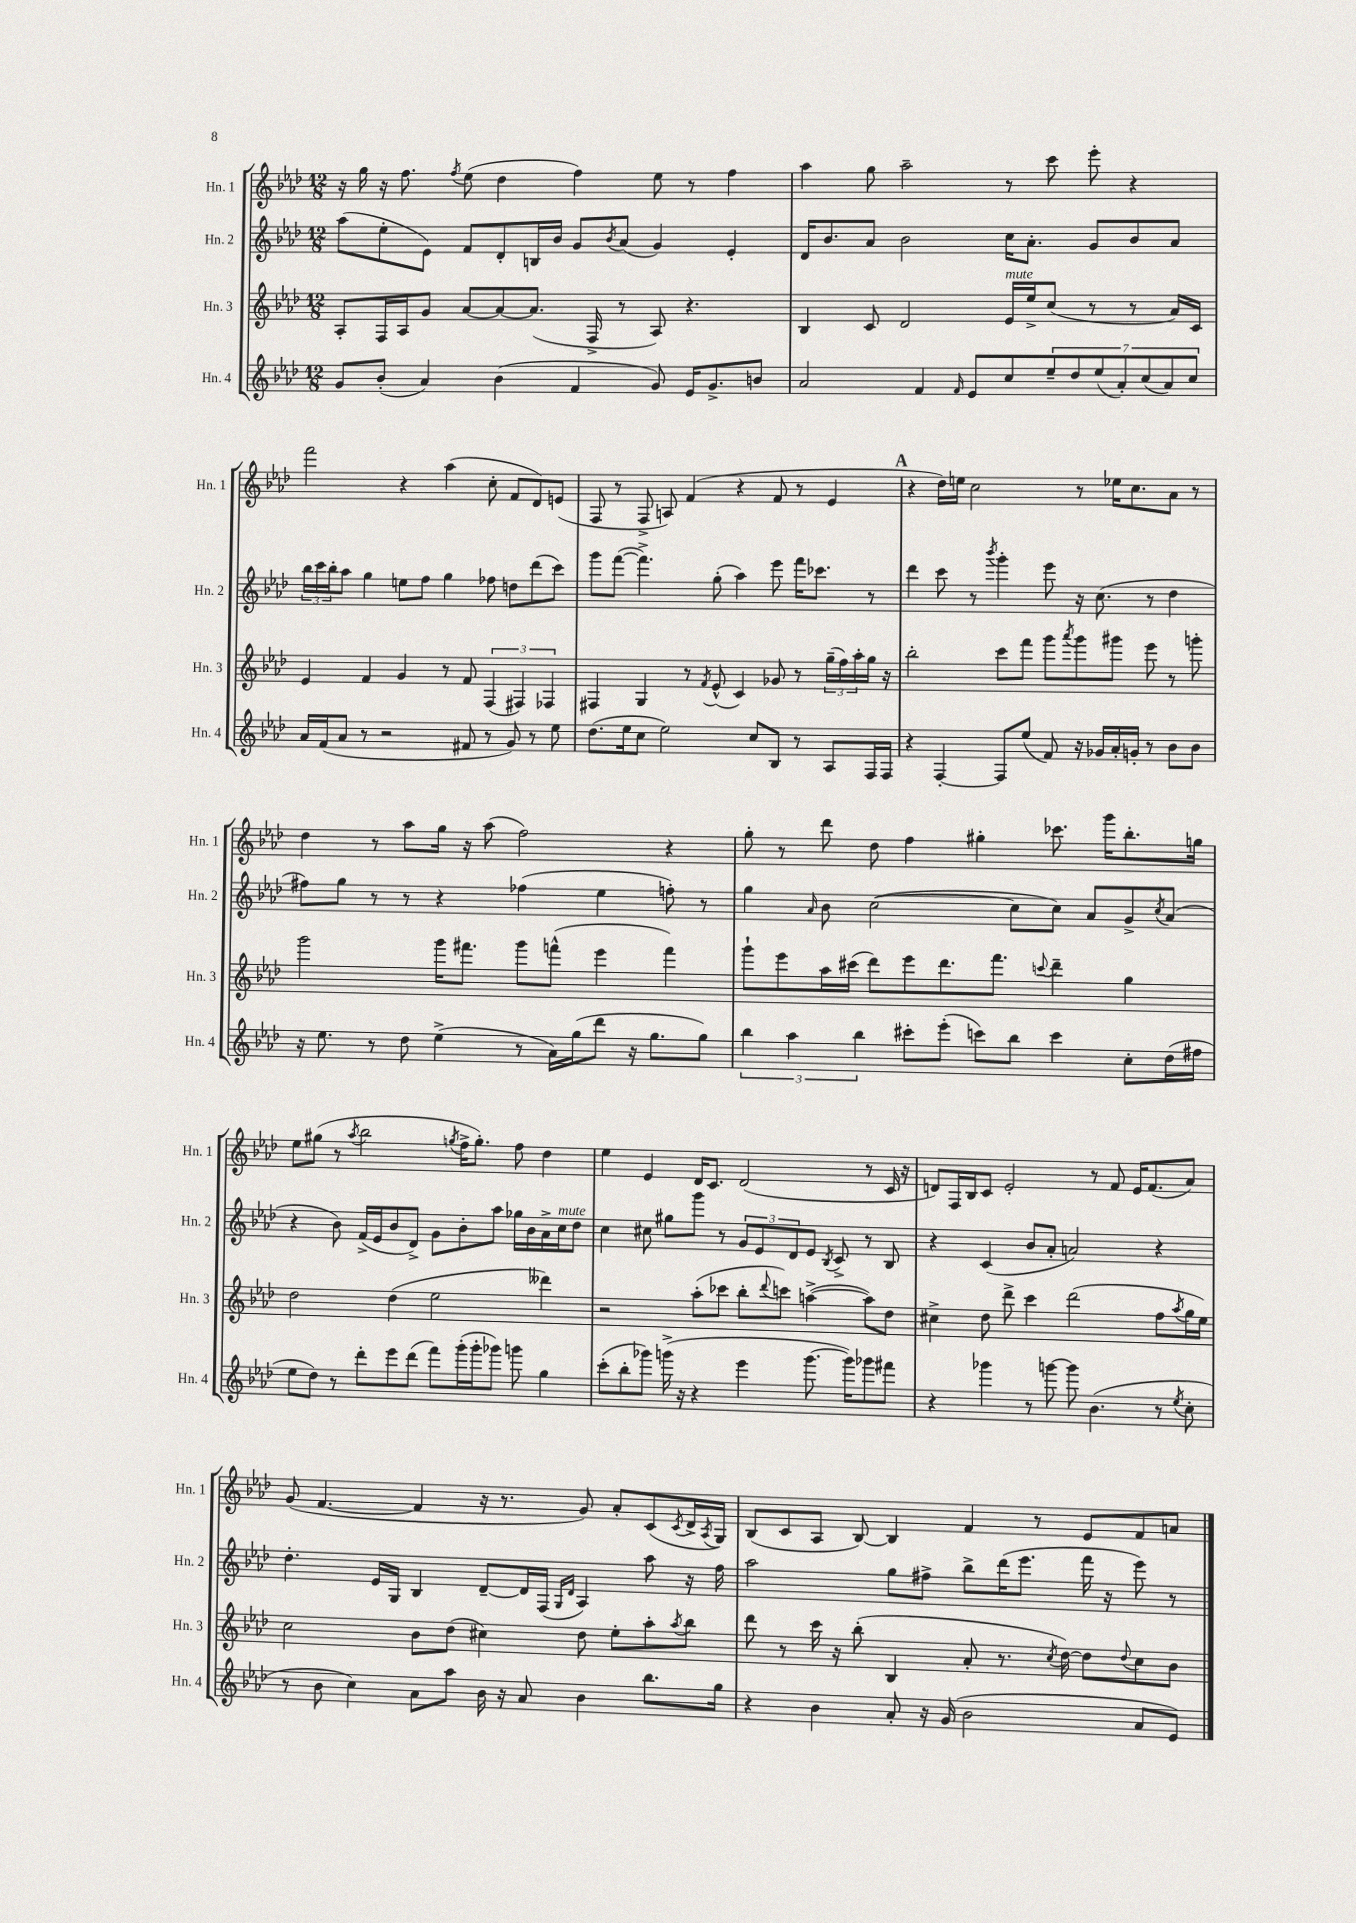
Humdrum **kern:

**kern	**kern	**kern	**kern
*part4	*part3	*part2	*part1
*staff4	*staff3	*staff2	*staff1
*I"Hn. 4	*I"Hn. 3	*I"Hn. 2	*I"Hn. 1
*I'Hn. 4	*I'Hn. 3	*I'Hn. 2	*I'Hn. 1
*clefG2	*clefG2	*clefG2	*clefG2
*k[b-e-a-d-]	*k[b-e-a-d-]	*k[b-e-a-d-]	*k[b-e-a-d-]
*M12/8	*M12/8	*M12/8	*M12/8
=1	=1	=1	=1
8g/L	8A-'/L	(8aa-\L	16r
.	.	.	16gg\
(8b-'/J	16F/L	8ee-'\	16r
.	16A-/J	.	8.ff\
4a-/)	8g/J	8e-\J)	.
.	.	.	8qff/
.	[8a-/L	8f/L	(8ee-\
(4b-\	8a-/_	8d-'/	4dd-\
.	(8.a-/J]	16Bn/L	.
.	.	16b-/JJ	.
4f/	.	8g/L	4ff\)
.	16F^/	.	.
.	.	8qb-/	.
.	8r	(8a-/J	.
8g/)	8A-/)	4g/)	8ee-\
16e-/KL	4.r	.	8r
8.g^/	.	.	.
.	.	4e-'/	4ff\
8bn/J	.	.	.
=2	=2	=2	=2
2a-/	4B-/	16d-/KL	4aa-\
.	.	8.b-/	.
.	8c/	8a-/J	8gg\
.	2d-/	2b-\	2aa-~\
4f/	.	.	.
16qqf/	.	.	.
8e-/L	.	.	.
!	!LO:TX:a:i:t=mute	!	!
8cc/	16e-/LL	16cc\KL	8r
.	16ee-^/J	8.a-'\J	.
14ee-~/	(8cc/J	.	8ccc\
14dd-/	.	.	.
.	8r	8g/L	8eee-'\
(14ee-/	.	.	.
14a-'/)	.	.	.
.	8r	8b-/	4r
(14cc/	.	.	.
14a-/)	.	.	.
.	16a-/LL)	8a-/J	.
14cc/J	.	.	.
.	16c/JJ	.	.
!!LO:LB:g=z
=3	=3	=3	=3
16a-/LL	4e-/	24bb-\LL	2fff\
.	.	24ccc\	.
(16f/J	.	.	.
.	.	24bb-'\J	.
8a-/J	.	8aa-\J	.
8r	4f/	4gg\	.
2r	.	.	.
.	4g/	8een\L	4r
.	.	8ff\J	.
.	8r	4gg\	(4aa-\
8f#X/	8f/	.	.
8r	(6F/	8ff-X\	8cc'\
8g/)	.	8ddn\L	8f/L
.	6F#X/)	.	.
8r	.	(8ddd-\	8d-/)
.	6F-X/	.	.
8ee-\	.	8ccc\J)	(8en/J
=4	=4	=4	=4
(8.dd-\L	4F#X/	8ggg\L	8F/
.	.	([8fff\J	8r
16ee-\k	.	.	.
8cc\J	4G/	4.fff^\])	8F^/
2ee-\)	.	.	8An/)
.	8r	.	(4f/
.	8qf/	.	.
.	(8e-^^/	(8gg'\	.
.	4c/)	4aa-\)	4r
8cc/L	.	.	.
8B-/J	8g-X/	8eee-\	8f/
8r	8r	16fff\KL	8r
.	.	8.ccc-X\J	.
8A-/L	(24gg~\LL	.	4e-/
.	24ff\)	.	.
.	24aa-'\	.	.
16F/L	16gg\JJ	8r	.
16F/JJ	16r	.	.
!!LO:REH:place=s1:t=A
=5	=5	=5	=5
4r	2bb-'\	4ddd-\	4r
[4F'/	.	8ccc\	16dd-\LL)
.	.	.	16een\JJ
.	.	8r	2cc\
.	.	8qbbb-/	.
8F/L]	8ccc\L	4ggg'\	.
(8ee-/J	8fff\J	.	.
8f/)	8ggg\L	8eee-\	.
.	8qaaa-/	.	.
16r	8ggg\	16r	8r
16g-X/LL	.	(8.cc\	.
16a-'/	8ggg#X\J	.	16ee-X\KL
16gn'/JJ	.	.	8.cc\
8r	8eee-\	8r	.
8b-\L	8r	4dd-\	8a-\J
8b-\J	8gggn'\	.	8r
!!LO:LB:g=z
=6	=6	=6	=6
16r	2ggg\	8ff#X\L)	4dd-\
8.ee-\	.	.	.
.	.	8gg\J	.
8r	.	8r	8r
8dd-\	.	8r	8aa-\L
(4ee-^\	16ggg\KL	4r	16gg\Jk
.	8.fff#X\J	.	16r
.	.	.	(8aa-\
8r	8ggg\L	(4ff-X\	2ff\)
16a-\LL)	(8fffn^^\J	.	.
(16gg\J	.	.	.
8ddd-\J	4eee-\	4ee-\	.
16r	.	.	.
8.gg\L	.	.	.
.	4fff\)	8ffn'\)	4r
8gg\J)	.	8r	.
=7	=7	=7	=7
6bb-\	8ggg`\L	4gg\	8gg'\
.	8eee-\	.	8r
6aa-\	.	.	.
.	.	16qqa-/	.
.	16aa-\L	8b-\	8ddd-\
.	(16ccc#X\JJ	.	.
6bb-\	.	.	.
.	8ddd-\L)	([2cc\	8dd-\
8ccc#X'\L	8eee-\	.	4ff\
(8eee-'\J	8.ddd-\	.	.
8cccn\L)	.	.	4gg#X'\
.	8.fff\J	.	.
8bb-\J	.	8cc\L]	.
.	8qqcccn/	.	.
4ccc\	4ddd-~\	8cc\J)	8.ccc-X\
.	.	8a-/L	.
.	.	.	16ggg\KL
8cc'\L	4gg\	8g^/	8.bb-'\
.	.	8qcc/	.
(16dd-\L	.	(8a-/J	.
16ff#X\JJ	.	.	16ggn\Jk
!!LO:LB:g=z
=8	=8	=8	=8
8ee-\L	2dd-\	4r	8ee-\L
8dd-\J)	.	.	(8gg#X\J
8r	.	8b-\)	8r
.	.	.	8qaa-/
8ddd-'\L	.	(16f^/LL	2bb-\
.	.	16e-/J	.
8eee-\	(4dd-\	8b-/	.
(8ddd-\J	.	8d-^/J)	.
8fff\L)	2ee-\	8g\L	.
.	.	.	8qggn/
(16ggg'\L	.	8b-'\	16ff^\KL
16ggg'\J	.	.	8.gg'\J)
8ggg-X\J)	.	8aa-\J	.
8gggn\	.	16gg-X\LL	8ff\
.	.	16b-\	.
4gg\	4ddd--X\)	16a-^\	4dd-\
!	!	!LO:TX:a:i:t=mute	!
.	.	16cc\J	.
.	.	8dd-\J	.
=9	=9	=9	=9
(8ccc'\L	2r	4cc\	4ee-\
8bb-'\	.	.	.
8ggg-X\J)	.	8cc#X\	4e-/
(16gggn^\	.	8gg#X\L	.
16r	.	.	.
4r	(8aa-'\L	8ggg\J	16d-/KL
.	.	.	8.c/J
.	8ccc-X\J	8r	.
4eee-\	8bb-'\L	12g/L	(2d-/
.	.	12e-/	.
.	8qqddd-/	.	.
.	8cccn\J)	.	.
.	.	12d-/	.
[8.ggg\	([4aan^\	8e-/J	.
.	.	8qB-/	.
.	.	8c^/	.
16ggg\KL])	.	.	.
8ggg-X\	8aa\L])	8r	8r
8fff#X\J	8dd-\J	8B-/	16c/
.	.	.	16r
=10	=10	=10	=10
4r	4cc#X^\	4r	8dn/L)
.	.	.	16F/L
.	.	.	16B-/J
4ggg-X\	8dd-\	(4c/	8c/J
.	8ddd-^\	.	2e-'/
8r	4ccc\	8b-/L	.
[8gggn\	.	8a-'/J	.
8ggg\]	(2ddd-\	2an/)	.
(4.b-\	.	.	8r
.	.	.	8f/
.	.	.	16e-/KL
.	.	.	(8.f/
8r	8ff\L	4r	.
8qee-/	8qaa-/	.	.
8cc'\	16gg\L	.	8a-/J)
.	16ee-\JJ)	.	.
!!LO:LB:g=z
=11	=11	=11	=11
8r	2cc\	4.dd-'\	(8g/
8b-\	.	.	[4.f/
4cc\)	.	.	.
.	.	16e-/LL	.
.	.	16G/JJ	.
8a-\L	8b-\L	4B-/	4f/]
8aa-\J	(8dd-\J	.	.
16b-\	4cc#X\)	[8d-~/L	16r
16r	.	.	8.r
8a-/	.	16d-/L]	.
.	.	(16F/JJ	.
.	.	16qqG/LL	.
.	.	16qqd-/JJ	.
4b-\	8dd-\	4A-/)	8g/)
.	8ee-'\L	.	8a-'/L
8.bb-\L	8aa-'\	8aa-\	(8c/
.	8qaa-/	.	8qc/
.	8bb-\J	16r	16d-^/L
.	.	.	8qA-/
16gg\Jk	.	16ff\	16G/JJ)
=12	=12	=12	=12
4r	8ddd-\	2aa-\	(8B-/L
.	8r	.	8c/
4b-\	16ccc\	.	8A-/J
.	16r	.	.
.	(8bb-'\	.	[8B-/)
8a-'/	4B-/	8gg\L	4B-/]
16r	.	8ff#X^\J	.
(16g/	.	.	.
2b-\	8a-'/	8bb-^\L	4f/
.	8.r	(16ddd-\K	.
.	.	8.eee-\J	.
.	.	.	8r
.	8qcc/	.	.
.	[16dd-\)	.	.
.	8dd-\L]	16fff\	8e-/L
.	.	16r	.
.	8qqdd-/	.	.
8a-/L	8cc\	8eee-\)	8f/
8e-/J)	8b-\J	8r	8an/J
==	==	==	==
*-	*-	*-	*-
